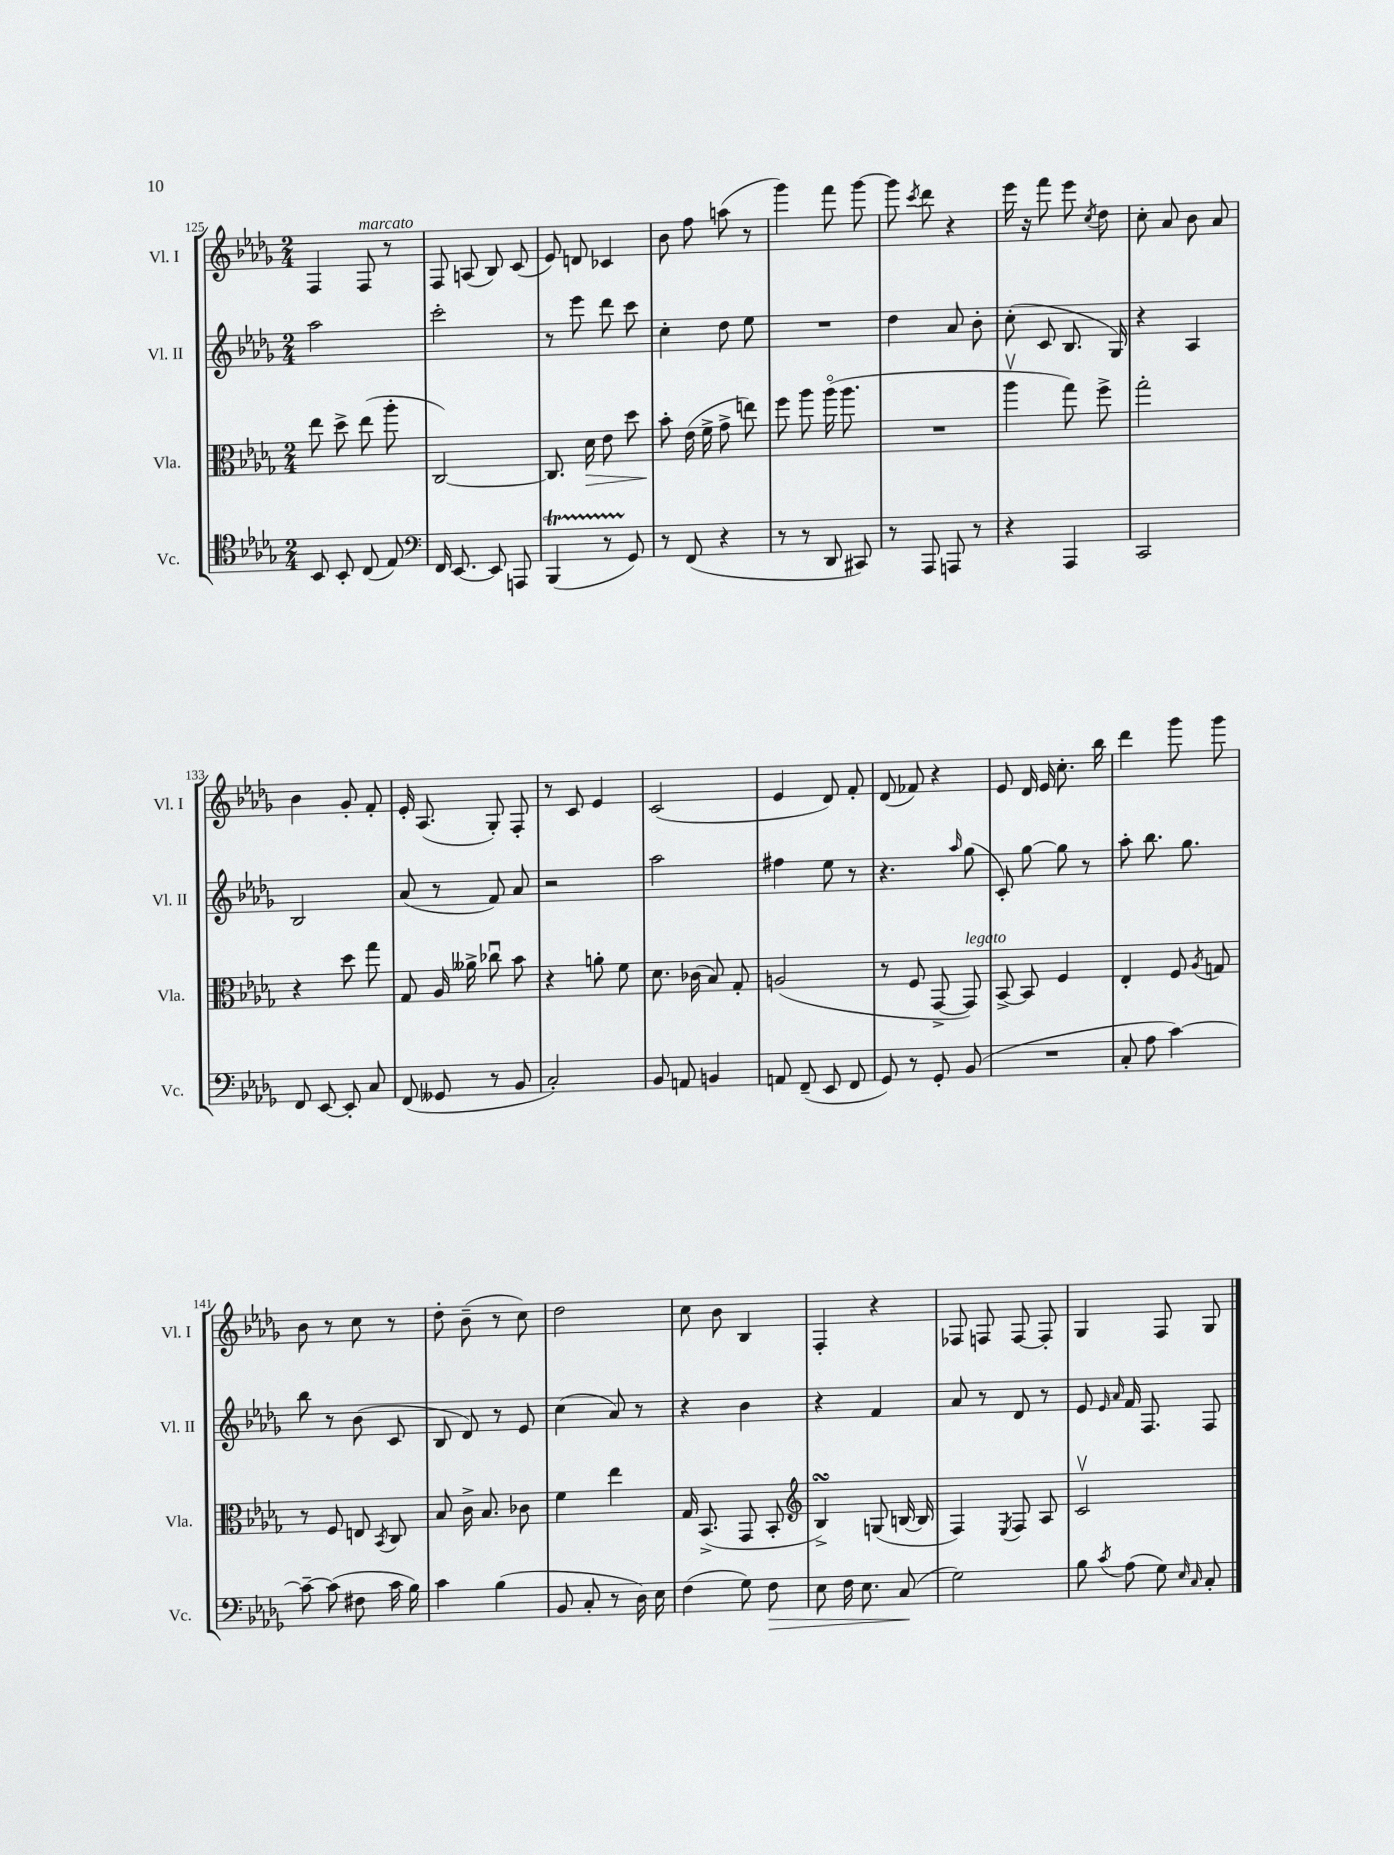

**kern	**kern	**kern	**kern
*staff4	*staff3	*staff2	*staff1
*clefC4	*clefC3	*clefG2	*clefG2
*k[b-e-a-d-g-]	*k[b-e-a-d-g-]	*k[b-e-a-d-g-]	*k[b-e-a-d-g-]
*M2/4	*M2/4	*M2/4	*M2/4
8BB-	8ee-	2aa-	4F
8BB-'	8dd-^	.	.
(8C	(8ee-	.	8F
8E-)	8aa-'	.	8r
=	=	=	=
*clefF4	*	*	*
16FF	[2C)	2ccc'	8F
[8.EE-	.	.	.
.	.	.	(8A
8EE-]	.	.	8B-)
8AAA	.	.	(8c
=	=	=	=
(4BBB-	8.C]	8r	8e-)
.	.	8eee-	8d
.	16d-	.	.
8r	8e-	8ddd-	4c-
8GG-)	8dd-	8ccc	.
=	=	=	=
8r	8b-'	4cc'	8b-
(8FF	(16e-	.	8ff
.	16f^	.	.
4r	8g-^	8dd-	(8aa
.	8ee)	8ee-	8r
=	=	=	=
8r	8ff	2r	4ggg-)
8r	8aa-	.	.
8DD-	(16aa-o	.	8fff
.	8.aa-	.	.
8CC#)	.	.	[8ggg-
=	=	=	=
8r	2r	4dd-	8ggg-]
.	.	.	8qccc
8AAA-	.	.	8ddd-
8AAA	.	8a-	4r
8r	.	8b-'	.
=	=	=	=
4r	4aa-v	(8cc'	16eee-
.	.	.	16r
.	.	8c	8fff
4AAA-	8gg-)	8.B-	8eee-
.	.	.	8qcc
.	8ff^	.	8dd-
.	.	16G-)	.
=	=	=	=
2CC	2gg-'	4r	8cc'
.	.	.	8a-
.	.	4A-	8b-
.	.	.	8a-
=	=	=	=
8FF	4r	2B-	4b-
[8EE-	.	.	.
8EE-']	8dd-	.	8g-'
8C	8gg-	.	8f'
=	=	=	=
(8FF	8G-	(8a-	16e-'
.	.	.	(8.A-
8GG--	16A-	8r	.
.	16a--^	.	.
8r	8cc-u	8f)	8G-')
8BB-	8b-	8a-	8F'
=	=	=	=
2C')	4r	2r	8r
.	.	.	8c
.	8a'	.	4e-
.	8f	.	.
=	=	=	=
8BB-	8.d-	2aa-	(2c
8AA	.	.	.
.	(16c-	.	.
4BB	8B-)	.	.
.	8G-'	.	.
=	=	=	=
8AA	(2A	4ff#	4e-
(8FF~	.	.	.
8EE-	.	8ee-	8d-)
8FF	.	8r	8f'
=	=	=	=
8GG-)	8r	4.r	(8d-
8r	8F	.	8f-)
8GG-'	[8GG-^	.	4r
.	.	16qqaa-	.
(8BB-	8GG-])	(8gg-	.
=	=	=	=
2r	[8BB-^	8c')	8e-
.	8BB-]	[8gg-	16d-
.	.	.	16e-
.	4F	8gg-]	8.cc'
.	.	8r	.
.	.	.	16bb-
=	=	=	=
8C'	4E-'	8aa-'	4ddd-
8A-	.	8.bb-	.
[4c)	8F	.	8ggg-
.	.	8.gg-	.
.	8qA-	.	.
.	8G	.	8ggg-
=	=	=	=
8c~_	8r	8bb-	8b-
(8c]	8F	8r	8r
8F#	8E	(8b-	8cc
.	8qBB-	.	.
16c	8C	8c	8r
16B-)	.	.	.
=	=	=	=
4c	8B-	8B-	8dd-'
.	16c^	8d-)	(8b-~
.	8.B-	.	.
(4B-	.	8r	8r
.	8c-	8e-	8cc)
=	=	=	=
8BB-	4f	(4cc	2dd-
8C'	.	.	.
8r	4ee-	8a-)	.
16D-)	.	8r	.
16E-	.	.	.
=	=	=	=
(4F	16G-	4r	8cc
.	(8.BB-^	.	.
.	.	.	8b-
8G-)	8GG-	4b-	4B-
8F	8BB-'	.	.
=	=	=	=
*	*clefG2	*	*
8E-	4B-^)	4r	4F'
16F	.	.	.
8.E-	.	.	.
.	(8G	4f	4r
(8C	[16B	.	.
.	16B]	.	.
=	=	=	=
2G-)	4F)	8a-	8F-
.	.	8r	8F
.	8qE-	.	.
.	8F	8d-	[8F
.	8A-	8r	8F']
=	=	=	=
8B-	2cv	8e-	4G-
.	.	16qqe-	.
8qc	.	16qqa-	.
(8A-	.	16f	.
.	.	8.F	.
8G-)	.	.	8F
16qqE-	.	.	.
16qqC	.	.	.
8C'	.	8F	8G-
==	==	==	==
*-	*-	*-	*-
